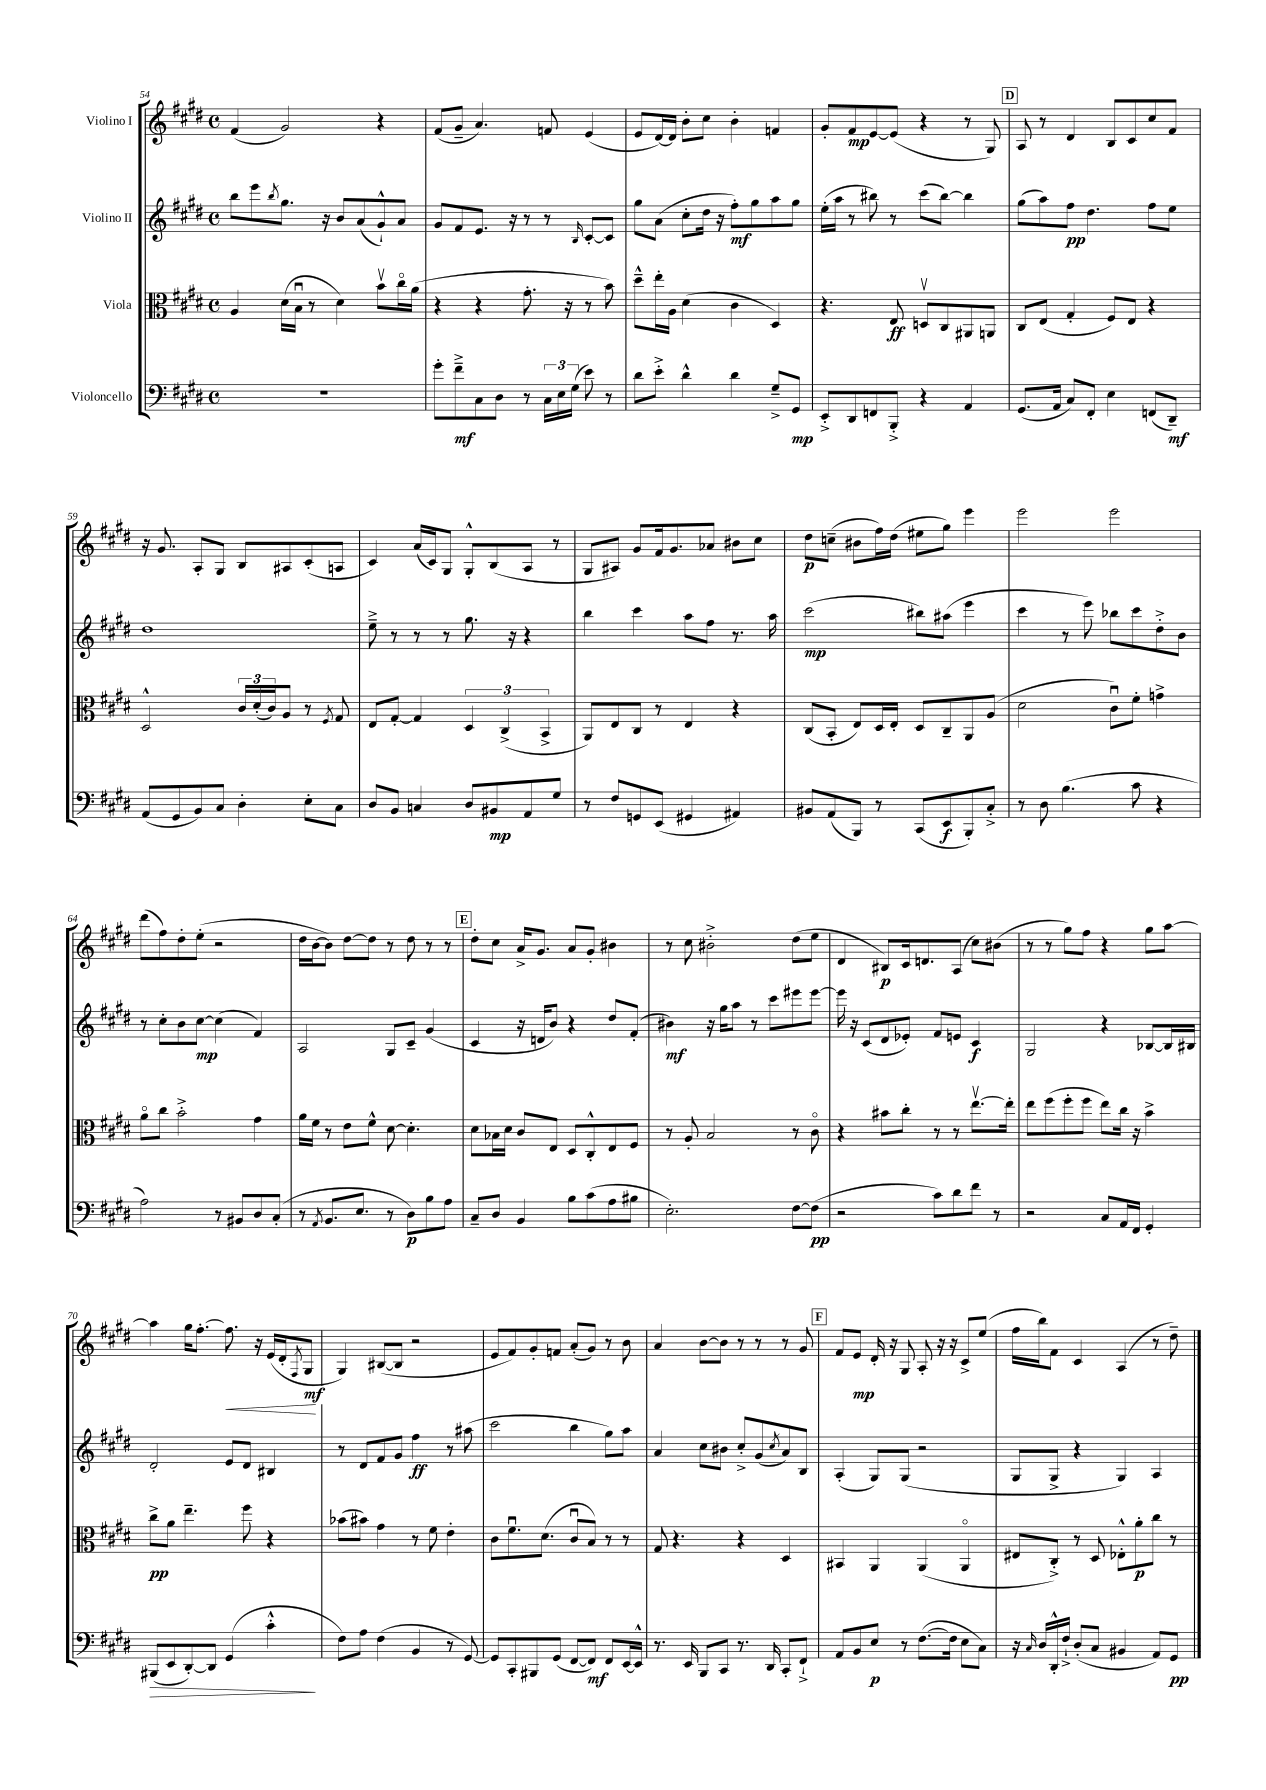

**kern	**kern	**kern	**kern
*staff4	*staff3	*staff2	*staff1
*clefF4	*clefC3	*clefG2	*clefG2
*k[f#c#g#d#]	*k[f#c#g#d#]	*k[f#c#g#d#]	*k[f#c#g#d#]
*M4/4	*M4/4	*M4/4	*M4/4
*met(c)	*met(c)	*met(c)	*met(c)
1r	4A/	8bb\L	(4f#/
.	.	8eee\	.
.	.	8qbb/	.
.	(16d#\LL	8.gg#\J	2g#/)
.	16Bu\JJ	.	.
.	8r	.	.
.	.	16r	.
.	4d#\)	8b/L	.
.	.	(8a/	.
.	8bv\L	8g#`^^/)	4r
.	16cc#o\L	8a/J	.
.	(16a\JJ	.	.
=	=	=	=
8g#'\L	4r	8g#/L	(8f#/L
8f#~^\	.	8f#/	8g#~/J
8C#\	4r	8.e/J	4.a/)
8D#\J	.	.	.
.	.	16r	.
8r	8.g#'\	8r	.
24C#\LL	.	8r	8f/
24E\	.	.	.
.	16r	.	.
(24G#\JJ	.	.	.
.	.	16qqB/	.
8e\)	8r	[8c#'/L	(4e/
8r	8b\)	8c#/]J	.
=	=	=	=
8d#\L	8dd#~^^\L	8gg#\L	8e/L
8e'^\J	16ee'\L	(8a\J	[16d#/L)
.	16A\JJ	.	16d#/]JJ
4d#^^\	(4d#\	8cc#'\L	8b'\L
.	.	16dd#\Jk	8cc#\J
.	.	16r	.
4d#\	4c#\	8ff#'\L)	4b'\
.	.	8gg#\	.
8G#~^/L	4D#/)	8aa\	4f/
8GG#/J	.	8gg#\J	.
=	=	=	=
8EE'^/L	4.r	(16ee'\LL	8g#'/L
.	.	16aa\JJ	.
8DD#/	.	8r	8f#/
8FF/	.	8bb#\)	[8e/
8BBB'^/J	8E/	8r	(8e/]J
4r	8Dv/L	(8ccc#\L	4r
.	8C#/	[8bb#\J)	.
4AA/	8AA#/	4bb#\]	8r
.	8AA/J	.	8G#/)
=	=	=	=
(8.GG#/L	8C#/L	(8gg#\L	8A/
.	(8E/J	8aa\)	8r
16AA/Jk	.	.	.
8C#/L)	4G#'/	8ff#\J	4d#/
8FF#'/J	.	4.dd#\	.
4E\	8F#/L)	.	8B/L
.	8E/J	.	8c#/
(8FF/L	4r	8ff#\L	8cc#/
8DD#~/J)	.	8ee\J	8f#/J
=	=	=	=
(8AA/L	2D#^^/	1dd#	16r
.	.	.	8.g#/
8GG#/	.	.	.
8BB/)	.	.	8A'/L
8C#/J	.	.	8G#/J
4D#'\	24c#/LL	.	8B/L
.	(24d#'/	.	.
.	24c#/J)	.	.
.	8A/J	.	8A#/
8E'\L	8r	.	(8c#'/
.	8qF#/	.	.
8C#\J	8G#/	.	8A/J
=	=	=	=
8D#/L	8E/L	8ee~^\	4c#/)
8BB/J	[8G#'/J	8r	.
4C/	4G#/]	8r	(16a/LL
.	.	.	16c#/J)
.	.	8r	8G#/J
8D#/L	6D#/	8.gg#\	8G#'^^/L
8BB#/	.	.	(8B/
.	(6C#^/	.	.
.	.	16r	.
8AA/	.	4r	8A/J
.	6BB^/	.	.
8G#/J	.	.	8r
=	=	=	=
8r	8AA/L)	4bb\	8G#/L
8F#/L	8E/	.	8A#/J)
8GG/	8C#/J	4ccc#\	8g#/L
(8EE/J	8r	.	16f#/k
.	.	.	8.g#/
4GG#/	4E/	8aa\L	.
.	.	8ff#\J	8a-/J
4AA#/)	4r	8.r	8b#\L
.	.	.	8cc#\J
.	.	16aa\	.
=	=	=	=
8BB#/L	(8C#/L	(2ccc#\	8dd#\L
(8AA/	8BB'/J	.	(8cc~\J
8BBB/J)	8E/L)	.	8b#\L
8r	16D#/L	.	16ff#\L)
.	16E'/JJ	.	(16dd#\JJ
(8CC#/L	8D#/L	8bb#\L)	8ee#\L
8EE/	8C#~/	(8aa#\J	8gg#\J)
8BBB'/)	8AA/	4eee\	4eee\
8C#'^/J	(8A/J	.	.
=	=	=	=
8r	2d#\	4ccc#\	2eee\
8D#\	.	.	.
(4.B\	.	8r	.
.	.	8eee\)	.
.	8c#u\L)	8bb-\L	2eee\
8c#\	8f#'\J	8ccc#\	.
4r	4g^\	8dd#'^\	.
.	.	8b\J	.
=	=	=	=
2A\)	8ao\L	8r	(8ddd#\L
.	8cc#\J	8cc#'\L	8ff#\)
.	2b'^\	8b\	8dd#'\
.	.	[8cc#\J	(8ee'\J
8r	.	(4cc#\]	2r
8BB#/L	.	.	.
8D#/	4g#\	4f#/)	.
(8C#'/J	.	.	.
=	=	=	=
8r	16a\LL	2A/	16dd#\LL
.	16f#\JJ	.	[16b\J
8qAA/	.	.	.
8.BB/L	8r	.	8b\]J)
.	8e\L	.	[8dd#\L
8.E/J	.	.	.
.	8f#^^\J	.	8dd#\]J
8r	[8d#\	8G#/L	8r
8D#\L)	4.d#'\]	8c#~/J	8dd#\
8B\	.	(4g#/	8r
8A\J	.	.	8r
=	=	=	=
8C#~/L	8d#\L	4c#/	8dd#'\L
8D#/J	16B-\L	.	8cc#\J
.	16d#\JJ	.	.
4BB/	8c#/L	16r	16a^/LK
.	.	16d/LK	8.g#/J
.	8E/J	8b/J)	.
8B\L	8D#/L	4r	8a/L
(8c#\	8C#'^^/	.	8g#'/J
8A\	8E/	8dd#/L	4b#\
8B#\J	8F#/J	(8f#'/J	.
=	=	=	=
2.E'\)	8r	4b#\)	8r
.	8A'/	.	8cc#\
.	2B/	16r	2b#'^\
.	.	16gg#\LK	.
.	.	8aa\J	.
.	.	8r	.
.	.	8ccc#\L	.
[8F#\L	8r	8eee#\	(8dd#\L
(8F#\]J	8c#o\	[8eee#\J	8ee\J
=	=	=	=
2r	4r	16eee#\]	4d#/
.	.	16r	.
.	.	(8c#/L	.
.	8b#\L	8d#/	8B#/L)
.	8cc#'\J	8e-'/J)	16c#/k
.	.	.	8.d/
8c#\L)	8r	8f#/L	.
8d#\	8r	8e/J	(8A/J
8f#\J	[8.eev\L	4c#/	8cc#\L)
8r	.	.	(8b#\J
.	16ee'\]Jk	.	.
=	=	=	=
2r	8ee\L	2G#/	8r
.	(8ff#\	.	8r
.	8ff#'\	.	8gg#\L)
.	8ff#\J	.	8ff#\J
8C#/L	8ee\L)	4r	4r
16AA/L	16cc#\Jk	.	.
16FF#/JJ	16r	.	.
4GG#'/	4b^\	[8B-/L	8gg#\L
.	.	16B-/]L	[8aa\J
.	.	16B#/JJ	.
=	=	=	=
(8BBB#/L	8cc#^\L	2d#'/	4aa\]
8EE/	8a\J	.	.
[8DD#'/)	4.ee~\	.	16gg#\LK
.	.	.	[8.ff#'\J
8DD#/]J	.	.	.
(4GG#/	.	8e/L	8.ff#\]
.	8ff#\	8d#/J	.
.	.	.	16r
4c#'^^\	4r	4B#/	(16e/LL
.	.	.	16d#'/J
.	.	.	8qF#/
.	.	.	8G#/J
=	=	=	=
8F#\L)	(8b-\L	8r	4G#/)
8A\J	8b#\J)	8d#/L	.
(4F#\	4g#\	8f#/	([8B#/L
.	.	8g#/J	8B#/]J
4BB/	8r	4ff#\	2r
.	8f#\	.	.
8r	4e'\	8r	.
[8GG#/)	.	(8aa#\	.
=	=	=	=
8GG#/]L	8c#\L	2ccc#\	8e/L
8CC#'/	8.f#u\	.	8f#/)
8BBB#/	.	.	8g#'/
.	(8.d#\J	.	.
(8GG#/J	.	.	8f/J
[8FF#/L	8c#u/L	4bb\	(8a'/L
8FF#/]J)	8B/J)	.	8g#/J)
8FF#/L	8r	8gg#\L)	8r
[16EE/L	8r	8aa\J	8b\
16EE^^/]JJ	.	.	.
=	=	=	=
8.r	8G#/	4a/	4a/
.	4.r	.	.
16EE/	.	.	.
8BBB/L	.	8cc#\L	[8b\L
8CC#/J	.	8b#\J	8b\]J
8.r	4r	8cc#'^/L	8r
.	.	(8g#/	8r
16DD#/	.	.	.
.	.	8qcc#/	.
8CC#'/L	4D#/	8a/)	8r
8FF#`^/J	.	8B/J	8g#/
=	=	=	=
8AA/L	4BB#/	(4A'/	8f#/L
8BB/	.	.	8e/J
8E/J	4AA/	8G#/L)	16d#'/
.	.	.	16r
8r	.	(8G#/J	8G#/
([8.F#\L	(4AA/	2r	8A'/
.	.	.	16r
16F#\]Jk	.	.	16r
8E\L	4AAo/	.	8c#^/L
8C#\J)	.	.	(8ee/J
=	=	=	=
16r	8E#/L	8G#/L	16ff#\LL
16qqC#/	.	.	.
16D#/LL	.	.	16bb\J)
16DD#'^^/	8C#'^/J)	8G#^/J	8f#\J
16F#`^/JJ	.	.	.
(8D#'/L	8r	4r	4c#/
8C#/J	8D#/	.	.
4BB#/	8E-'^^\L	4G#/)	(4A/
.	8a'\	.	.
8AA/L)	8cc#\J	4A/	8r
8GG#/J	8r	.	8dd#~\)
==	==	==	==
*-	*-	*-	*-
